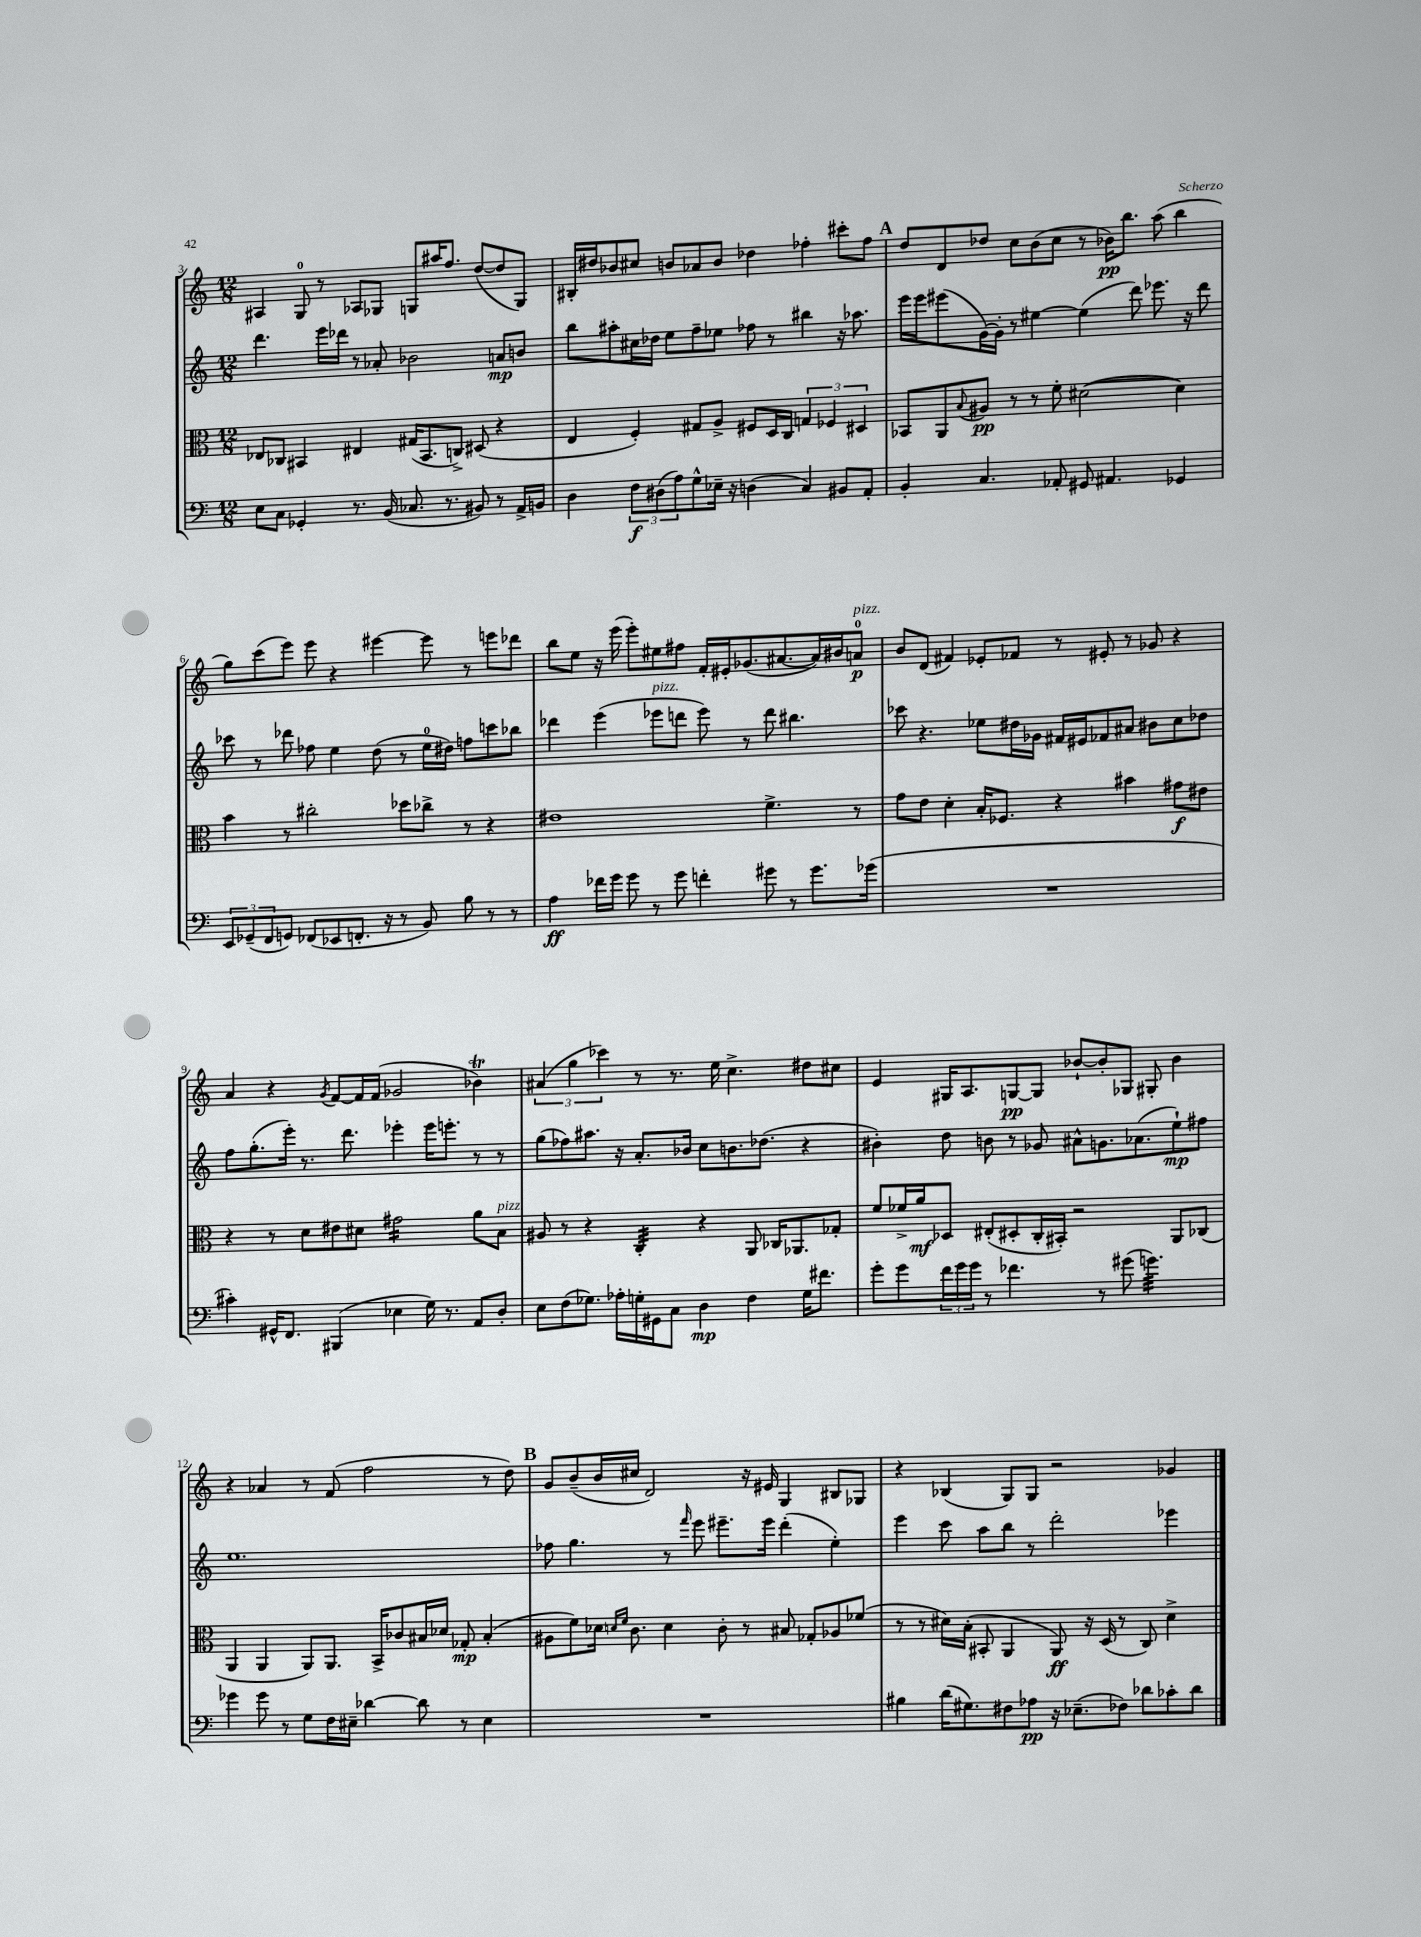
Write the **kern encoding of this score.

**kern	**kern	**kern	**kern
*staff4	*staff3	*staff2	*staff1
*clefF4	*clefC3	*clefG2	*clefG2
*k[]	*k[]	*k[]	*k[]
*M12/8	*M12/8	*M12/8	*M12/8
8E	8E-	4.ddd	4A#
8C	8C-	.	.
4GG-'	4BB#	.	8G
.	.	16eee	8r
.	.	16ddd-	.
8.r	4E#	8r	8A-
.	.	8a-'	8G-
(16BB	.	.	.
8.C-	(16G#	2b-	8G
.	8.BB#	.	.
.	.	.	16aa#
8.r	.	.	8.ff
.	8C^)	.	.
8BB#)	(8D#	.	([8dd
8r	4r	8a	8dd]
16AA^	.	8b	8G)
16BB	.	.	.
=	=	=	=
4D	4E	8bb	16B#'
.	.	.	16dd#
.	.	8aa#'	8b-
12F	4F')	16cc#	8cc#
.	.	16dd-	.
(12D#	.	.	.
.	.	8ee	8b
12A)	.	.	.
8G^^	8G#	8ff~	8a-
16E-~	8A^	8ee-	8b
16r	.	.	.
(4D	8F#	8ff-	4dd-
.	16D	8r	.
.	16C	.	.
4C)	6G	4bb#	4ff-'
.	6F-	.	.
8BB#	.	16r	8ccc#'
.	.	8.aa-	.
.	6D#	.	.
8AA'	.	.	8ff-
=	=	=	=
4BB'	8BB-	16eee	8dd
.	.	16eee	.
.	8AA	(8eee#	8d
.	8qqB	.	.
4.C	8A#	[16g)	8dd-
.	.	16g']	.
.	8r	8r	8cc
.	8r	[4ee#	(8b
8AA-'	8f'	.	8cc
8GG#	([2d#	(4ee#]	8r
4.AA#	.	.	16b-)
.	.	.	8.bb
.	.	8ddd)	.
.	.	8.eee-	(8aa
4GG-	4d#])	.	4bb
.	.	16r	.
.	.	8ddd	.
=	=	=	=
12EE	4b	8ccc-	8gg)
(12GG-~	.	.	.
.	.	8r	(8ccc
12FF	.	.	.
8GG)	8r	8ddd-	8eee)
(8FF-	2cc#'	8ff-	8eee
8EE-	.	4ee	4r
8.FF'	.	.	.
.	.	(8dd	[4eee#
16r	.	.	.
8r	8dd-	8r	.
8BB)	8cc-^	16ee	8eee#]
.	.	16dd#)	.
8B	8r	8ff	8r
8r	4r	8ccc	8eee
8r	.	8bb-	8ddd-
=	=	=	=
4A	1e#	4ddd-	8bb
.	.	.	8ee
16f-	.	(4eee	16r
16g	.	.	(16eee
8g	.	.	8eee')
8r	.	8eee-	8ee#
8g	.	8ddd	8ff#
4f'	.	8eee-)	16f'
.	.	.	16e#'
.	.	8r	(8.g-
8g#	4.f^	8ddd	.
.	.	.	[8.a#
8r	.	4.bb#	.
8.g#	.	.	16a#])
.	.	.	16b#
.	8r	.	8a
(16g-	.	.	.
=	=	=	=
1.r	8g	8ccc-	8b
.	8e	4.r	(8d
.	4d'	.	4f#)
.	16B'	8ee-	8e-'
.	8.F-	.	.
.	.	16dd#	8f-
.	.	16g-	.
.	4r	16f#	8r
.	.	16e#	.
.	.	8f-	8e#'
.	4b#	8a#	8r
.	.	8b#	8g-
.	8g#	8cc	4r
.	8e#	8dd-	.
=	=	=	=
4c#')	4r	8ff	4a
.	.	(8.gg'	.
16GG#^^	8r	.	4r
8.FF	.	16eee')	.
.	8d	8.r	.
.	.	.	8qg
(4BBB#	8e#	.	[8f
.	.	8.ddd	.
.	8d#	.	16f]
.	.	.	(16f
4E-	2g#	4eee-'	2g-
16G)	.	16eee-	.
8.r	.	8.eee'	.
8AA	8a	8r	4b-)
8D'	8B	8r	.
=	=	=	=
8E	8A#	(8gg	(6a#
(8F	8r	8ff-)	.
.	.	.	6gg
8.G-)	4r	8.aa#	.
.	.	.	6ccc-)
16A-'	.	16r	.
16G'	4C'	8.a'	8r
16GG#	.	.	.
8C	.	.	8.r
.	.	16b-	.
4D	4r	8cc	.
.	.	.	16ee
.	.	8.b	4.cc^
4F	8AA	.	.
.	.	(8.dd-	.
.	16C-	.	.
.	8.AA-	.	.
16G	.	4r	8dd#
8.f#	.	.	.
.	8G-'	.	8cc#
=	=	=	=
8g'	8f	4b#')	4e
8g	16f-^	.	.
.	16a	.	.
24f	8D-	8dd	16G#
24g	.	.	.
.	.	.	8.A
24g	.	.	.
8r	(8E#'	8b	.
4.f-	8D#'	8r	[8G
.	16C'	8g-	8G]
.	16BB#')	.	.
.	2r	8a#^^	[8b-`
8r	.	8.g	8b-']
(8g#	.	.	8G-
.	.	(8.a-	.
4.g)	.	.	8G#'
.	8AA	8ee`)	4b-
.	(8C-	8ff#	.
=	=	=	=
4g-	4AA	1.ee	4r
8g-	4AA	.	4a-
8r	.	.	.
8G	8AA)	.	8r
16F	8.AA	.	(8f
16E#~	.	.	.
[4d-	.	.	2ff
.	16BB^	.	.
.	8c-	.	.
8d-]	16B#	.	.
.	16d-	.	.
8r	8G-'	.	.
4E#	(4B#'	.	8r
.	.	.	8dd)
=	=	=	=
1.r	8A#	8ff-	8g
.	8f)	4.gg	(8b~
.	16d-	.	16b
.	16qqd	.	.
.	16qqf	.	.
.	8.c	.	16cc#
.	.	.	2d)
.	4d	8r	.
.	.	16qqfff	.
.	.	8eee	.
.	8c'	8.eee#~	.
.	8r	.	16r
.	.	16eee#	16e#
.	8B#	(4ddd'	4G
.	8G-'	.	.
.	8A-	4ee')	8B#
.	(8f-	.	8G-
=	=	=	=
4B#	8r	4eee	4r
.	8r	.	.
(16d	16d#)	8ccc	(4B-
8.G#)	(16B'	.	.
.	8BB#'	8aa	.
8F#	4AA	8bb	8G)
8A-	.	8r	8G
16r	8AA)	2ddd'	2r
(8.E-~	.	.	.
.	16r	.	.
.	(16D	.	.
8F-)	8r	.	.
8d-	8C)	.	.
8c-'	4d#^	4eee-	4g-
8d-	.	.	.
==	==	==	==
*-	*-	*-	*-
